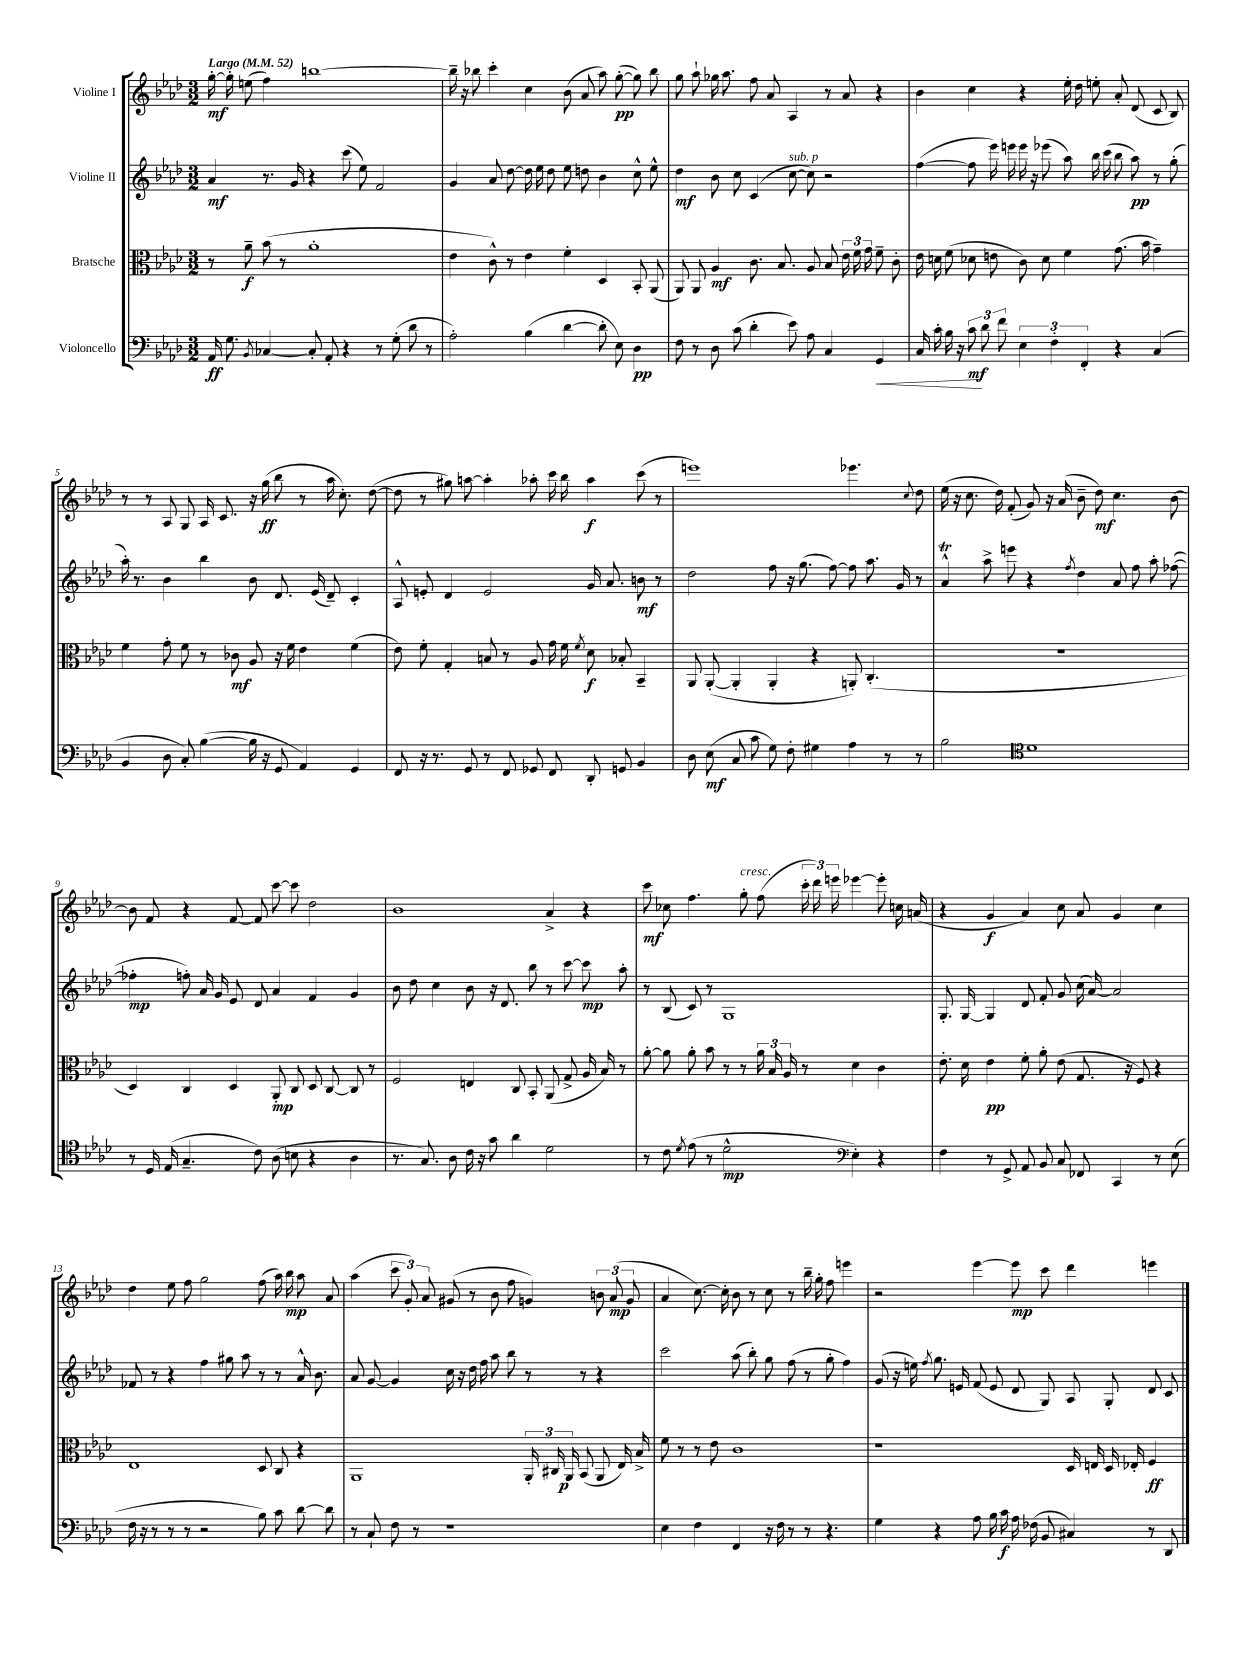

**kern	**kern	**kern	**kern
*staff4	*staff3	*staff2	*staff1
*clefF4	*clefC3	*clefG2	*clefG2
*k[b-e-a-d-]	*k[b-e-a-d-]	*k[b-e-a-d-]	*k[b-e-a-d-]
*M3/2	*M3/2	*M3/2	*M3/2
*MM52	*MM52	*MM52	*MM52
16AA-/	8r	4a-/	[16gg'\
8.G\	.	.	16gg'\]
.	8a-~\	.	(8ee\
8qBB-/	.	.	.
[4C-/	(8b-\	8.r	4ff\)
.	8r	.	.
.	.	16g/	.
8C-'/]	1a-'	4r	[1bb
8AA-'/	.	.	.
4r	.	(8ccc\	.
.	.	8ee-\)	.
8r	.	2f/	.
(8G'\	.	.	.
8d-\	.	.	.
8r	.	.	.
=	=	=	=
2A-'\)	4e-\	4g/	16bb~\]
.	.	.	16r
.	.	.	8bb-\
.	8c^^\)	8a-/	4ccc'\
.	8r	[8dd-\	.
(4B-\	4e-\	16dd-\]	4cc\
.	.	16ee-\	.
.	.	8dd-\	.
[4d-\	4f'\	8ee-\	(8b-\
.	.	8dd\	8a-/
8d-'\]	4D-/	4b-\	8aa-\)
8E-\)	.	.	([8gg'\
4D-\	8BB-'/	8cc^^\	8gg\])
.	(8AA-/	8ee-^^\	8bb-\
=	=	=	=
8F\	8AA-/)	4dd-\	8gg\
8r	8AA-/	.	8aa-`\
8D-\	4A-/	8b-\	16gg-\
.	.	.	8.aa-\
(8c\	.	8cc\	.
4d-'\	8.c\	(4c/	8ff\
.	.	.	8a-/
.	8.B-/	.	.
8e-\)	.	[8cc\	4A-/
8A-\	8A-/	8cc\])	.
4C/	8B-/	2r	8r
.	24e-\	.	8a-/
.	24f\	.	.
.	24g\	.	.
4GG/	8f~\	.	4r
.	8c'\	.	.
=	=	=	=
16C/	16e-\	([4ff\	4b-\
16c'\	16d\	.	.
16B-\	(8f\	.	.
16r	.	.	.
12c\	8d-\	8ff\]	4cc\
12d-\	.	.	.
.	8e\	16eee-\)	.
12f\	.	.	.
.	.	16eee\	.
6E-\	8c\)	16eee\	4r
.	.	16r	.
.	8d-\	(8eee-\	.
6F'\	.	.	.
.	4f\	8aa-\)	16ee-'\
.	.	.	16dd-\
6FF'/	.	.	.
.	.	16bb-\	8ee'\
.	.	(16ccc\	.
4r	(8.g\	8bb-\	8a-'/
.	.	8aa-\)	(8d-/
.	16b-\	.	.
(4C/	4g~\)	8r	8c/
.	.	(8gg'\	8B-/)
=	=	=	=
4BB-/	4f\	16aa-'\)	8r
.	.	8.r	.
.	.	.	8r
8D-\	8g'\	4b-\	8A-/
8C'/)	8f\	.	8G/
([4B-\	8r	4bb-\	16A-/
.	.	.	8.c/
.	8c-\	.	.
16B-\]	8A-/	8b-\	16r
16r	.	.	(16gg\
8GG/	16r	8.d-/	8bb-\
.	16f\	.	.
4AA-/)	4e-\	.	8r
.	.	(16e-/	.
.	.	8d-~/)	16aa-\
.	.	.	8.cc'\)
4GG/	(4f\	4c'/	.
.	.	.	([8dd-\
=	=	=	=
8FF/	8e-\)	8A-^^/	8dd-\]
16r	8f'\	8e'/	8r
8.r	.	.	.
.	4G'/	4d-/	8gg#\)
8GG/	.	.	[8aa\
8r	8B/	2e/	4aa'\]
8FF/	8r	.	.
8GG-/	8A-/	.	8aa-'\
8FF/	16g\	.	16ccc\
.	16f\	.	16bb-\
.	8qf/	.	.
8DD-'/	8d-\	16g/	4aa-\
.	.	8.a-/	.
8GG/	8B-'/	.	.
4BB-/	4BB-~/	8b\	(8ccc\
.	.	8r	8r
=	=	=	=
8D-\	8AA-/	2dd-\	1eee)
(8E-\	([8AA-'/	.	.
8C/	4AA-'/]	.	.
8c\	.	.	.
8G\)	4AA-'/	8ff\	.
8F'\	.	16r	.
.	.	(8.gg\	.
4G#\	4r	.	.
.	.	[8ff\)	.
4A-\	8AA'/)	8ff\]	4.eee-\
.	(4.C'/	8.aa-\	.
8r	.	.	.
.	.	16g/	.
.	.	.	8qqcc/
8r	.	8r	8dd-\
=	=	=	=
2B-\	1.r	4a-^^/	(16ee-\
.	.	.	16r
.	.	.	8.cc\
.	.	8aa-^\	.
.	.	.	16dd-\)
.	.	8eee\	(8f'/
*clefC4	*	*	*
1d-	.	4r	8g/)
.	.	.	16r
.	.	.	(16a-/
.	.	8qff/	.
.	.	4dd-\	8b-~\
.	.	.	8dd-\)
.	.	8a-/	4.cc\
.	.	8ff\	.
.	.	8aa-'\	.
.	.	([8ff-\	[8b-\
=	=	=	=
8r	4D-/)	4ff-'\]	8b-\]
16D-/	.	.	8f/
(16E-/	.	.	.
4.G~/	4C/	8ff'\)	4r
.	.	16a-/	.
.	.	16g/	.
.	4D-/	8e-/	[8f/
8c\)	.	8d-/	8f/]
(8A-\	8AA-'/	4a-/	[8ccc\
8B\	8C/	.	8ccc\]
4r	8D-/	4f/	2dd-\
.	[8C/	.	.
4A-\	8C/]	4g/	.
.	8r	.	.
=	=	=	=
8.r	2F/	8b-\	1b-
.	.	8dd-\	.
8.G/)	.	.	.
.	.	4cc\	.
8A-\	.	.	.
16c\	4E/	8b-\	.
16r	.	.	.
8g\	.	16r	.
.	.	8.d-/	.
4a-\	8C/	.	.
.	8BB-'/	8bb-\	.
2d-\	(8AA-/	8r	4a-^/
.	8G^/	[8ccc\	.
.	16A-/	8ccc\]	4r
.	16B-/)	.	.
.	8r	8aa-'\	.
=	=	=	=
8r	[8a-'\	8r	8ccc\
8c\	8a-\]	(8B-/	8cc-\
8qd-/	.	.	.
(8e-\	8a-'\	8c/)	4.ff\
8r	8b-\	8r	.
2d-^^\	8r	1G	.
.	8r	.	8gg'\
.	24a-\	.	(8ff\
.	24B-/	.	.
.	24A-/	.	.
.	8r	.	24ccc'\
.	.	.	24ddd-\)
.	.	.	24eee\
*clefF4	*	*	*
4E-'\)	4d-\	.	[4eee-\
4r	4c\	.	8eee-'\]
.	.	.	16cc\
.	.	.	(16a/
=	=	=	=
4F\	8.e-'\	8.G'/	4r
.	16d-\	[16G/	.
8r	4e-\	4G/]	4g/
8GG^/	.	.	.
8AA-/	8f'\	8d-/	4a-/)
8BB-/	8a-'\	8f'/	.
8C/	(8e-\	8g/	8cc\
8FF-/	8.G/	(16cc\	8a-/
.	.	[16a-/)	.
4CC/	.	2a-/]	4g/
.	16r	.	.
.	8F/)	.	.
8r	4r	.	4cc\
(8E-\	.	.	.
=	=	=	=
16F\	1E-	8f-/	4dd-\
16r	.	.	.
8r	.	8r	.
8r	.	4r	8ee-\
8r	.	.	8ff\
2r	.	4ff\	2gg\
.	.	8gg#\	.
.	.	8aa-\	.
8B-\)	8D-/	8r	(8ff\
8c\	8C/	8r	16aa-\)
.	.	.	16bb-\
[8d-\	4r	16a-^^/	8aa-\
.	.	8.b-\	.
8d-\]	.	.	8a-/
=	=	=	=
8r	1AA-	8a-/	(4aa-\
8C`/	.	[8g/	.
8F\	.	4g/]	12ccc\
.	.	.	12g'/)
8r	.	.	.
.	.	.	12a-/
1r	.	16cc\	(8g#/
.	.	16r	.
.	.	16dd-\	8r
.	.	16ff\	.
.	.	8aa-\	8b-\
.	.	8bb-\	8ff\
.	24AA-'/	8r	4g/)
.	24C#/	.	.
.	24AA-/	.	.
.	(8BB-/	8r	.
.	8AA-/	4r	12b\
.	.	.	(12a-/
.	16E-/)	.	.
.	.	.	12g/
.	16B-^/	.	.
=	=	=	=
4E-\	8f\	2ccc\	4a-/
.	8r	.	.
4F\	8r	.	[8.cc\)
.	8e-\	.	.
.	.	.	16cc'\]
4FF/	1c	(8aa-\	8b-\
.	.	8bb-'\)	8r
16r	.	8gg\	8cc\
16F\	.	.	.
8r	.	(8ff\	8r
8r	.	8r	16bb-~\
.	.	.	16gg'\
4.r	.	8gg'\	8ff\
.	.	4ff\)	4eee\
=	=	=	=
4G\	1r	(8g/	2r
.	.	16r	.
.	.	16ee\)	.
.	.	8qff/	.
4r	.	8.gg\	.
.	.	16e/	.
8A-\	.	(8f/	[4eee-\
16B-\	.	8e/	.
16c\	.	.	.
16A-\	.	8d-/	8eee-\]
(16F-\	.	.	.
8BB-/	.	8G/)	8ccc\
4C#/)	16D-/	8A-/	4ddd-\
.	16E/	.	.
.	16D-/	8G'/	.
.	16E-'/	.	.
8r	4F/	8d-/	4eee\
8DD-/	.	8c/	.
==	==	==	==
*-	*-	*-	*-
